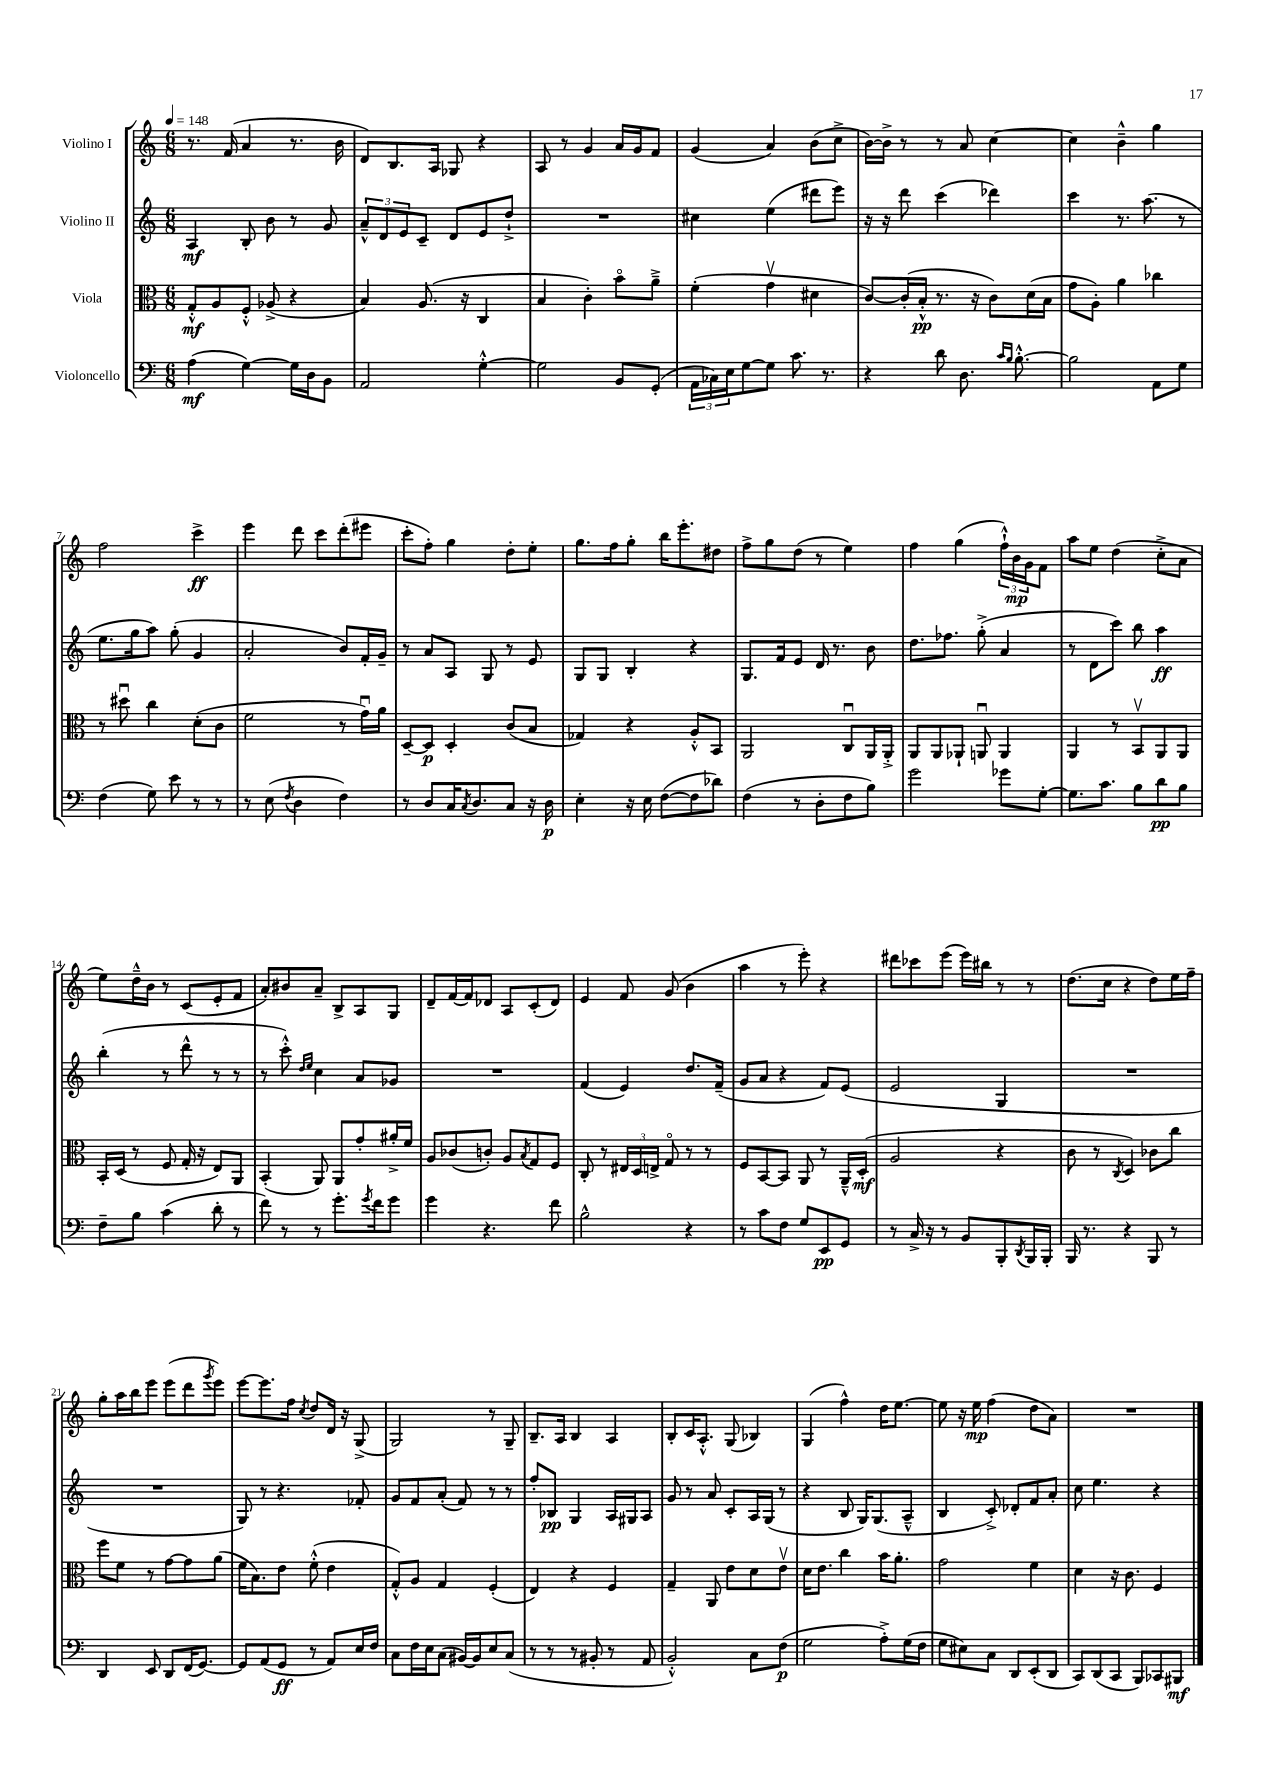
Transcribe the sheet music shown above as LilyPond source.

<<
\new StaffGroup <<
\new Staff = "s0" \with { instrumentName = "Violino I" } {
    \clef treble \key c \major \numericTimeSignature \time 6/8 \tempo 4 = 148
    r8. f'16( a'4 r8. b'16 |
    d'8) b8. a16 ges8 r4 |
    a8 r8 g'4 a'16 g'16 f'8 |
    g'4( a'4) b'8( c''8-> |
    b'16~) b'16-> r8 r8 a'8 c''4~ |
    c''4 b'4---^ g''4 |
    f''2 c'''4->\ff |
    e'''4 d'''8 c'''8 d'''8-.( eis'''8 |
    c'''8-. f''8-.) g''4 d''8-. e''8-. |
    g''8. f''16 g''8-. b''16 e'''8.-. dis''8 |
    f''8-> g''8 d''8( r8 e''4) |
    f''4 g''4( \tuplet 3/2 { f''16-!-^) b'16\mp g'16 } f'8 |
    a''8 e''8 d''4( c''8-.-> a'8 |
    e''8) d''16---^ b'16 r8 c'8( e'8-. f'8 |
    a'8-.) bis'8 a'8-- b8-> a8 g8 |
    d'8-- f'16~ f'16 des'8 a8 c'8-.( des'8) |
    e'4 f'8 g'8( b'4 |
    a''4 r8 e'''8-.) r4 |
    dis'''8 ces'''8 e'''8( e'''16) bis''16 r8 r8 |
    d''8.( c''16 r4 d''8) e''16 f''16-- |
    g''8-. a''16 b''16 e'''8 e'''8( d'''8 \acciaccatura { g'''8 } e'''8) |
    e'''8~ e'''8. f''16 \acciaccatura { c''8 } d''8 d'16 r16 g8->( |
    g2) r8 g8-- |
    b8.-- a16 b4 a4 |
    b8-. c'16 a8.-.-^ g8( bes4) |
    g4( f''4-^) d''16 e''8.~ |
    e''8 r16 e''16\mp f''4( d''8 a'8) |
    R2. \bar "|." |
}
\new Staff = "s1" \with { instrumentName = "Violino II" } {
    \clef treble \key c \major \numericTimeSignature \time 6/8
    a4\mf b8-. b'8 r8 g'8 |
    \tuplet 3/2 { a'8---^ d'8 e'8 } c'8-- d'8 e'8 d''8-!-> |
    R2. |
    cis''4 e''4( dis'''8 e'''8) |
    r16 r16 d'''8 c'''4( des'''4) |
    c'''4 r8. a''8.( r8 |
    e''8. g''16 a''8) g''8-.( g'4 |
    a'2-. b'8) f'16-. g'16-- |
    r8 a'8 a8 g8 r8 e'8 |
    g8 g8 b4-. r4 |
    g8. f'16 e'8 d'16 r8. b'8 |
    d''8. fes''8. g''8-.->( a'4 |
    r8 d'8 c'''8) b''8 a''4\ff |
    b''4-.( r8 d'''8-^ r8 r8 |
    r8 c'''8-.-^) \grace { d''16 e''16 } c''4 a'8 ges'8 |
    R2. |
    f'4( e'4) d''8. f'16--( |
    g'8 a'8 r4 f'8) e'8( |
    e'2 g4 |
    R2. |
    R2. |
    g8) r8 r4. fes'8-. |
    g'8 f'8 a'8-.( f'8) r8 r8 |
    f''8-. bes8\pp g4 a16 gis16 a8 |
    g'8 r8 a'8 c'8-. a16 g16( r8 |
    r4 b8 g16) g8.( a8---^ |
    b4 c'8-.->) des'8-. f'8 a'8-. |
    c''8 e''4. r4 \bar "|." |
}
\new Staff = "s2" \with { instrumentName = "Viola" } {
    \clef alto \key c \major \numericTimeSignature \time 6/8
    g8-.-^\mf a8 f8-.-^ aes8->( r4 |
    b4) a8.( r16 c4 |
    b4 c'4-.) b'8\flageolet a'8---> |
    f'4-.( g'4\upbow dis'4 |
    c'8~) c'16-.( b16-.-^\pp r8. r16 c'8) d'16( b16 |
    g'8 a8-.) a'4 ces''4 |
    r8 dis''8\downbow c''4 d'8-.( c'8 |
    f'2 r8 g'16\downbow) a'16 |
    d8~-- d8\p d4-. c'8( b8 |
    ges4) r4 a8-.-^ b,8 |
    a,2 c8\downbow a,16 a,16-.-> |
    a,8 a,8 aes,8-! a,8\downbow a,4 |
    a,4 r8 b,8\upbow a,8 a,8 |
    b,16-. d16( r8 f8 g16-. r16 e8) a,8 |
    b,4-.( a,8) a,8 g'8-. ais'16-.-> f'16 |
    a8 ces'8( c'8-.) a8 \acciaccatura { b8 } g8 f8 |
    c8-. r8 \tuplet 3/2 { eis16 d16 e16-> } g8\flageolet r8 r8 |
    f8 b,8~ b,8 a,8 r8 a,16---^ d16-.\mf( |
    a2 r4 |
    c'8 r8 \acciaccatura { c8 } d4) ces'8 c''8 |
    f''8 f'8 r8 g'8~ g'8 a'8( |
    f'16 b8.) e'8 f'8-.-^( e'4 |
    g8-.-^) a8 g4 f4-.( |
    e4) r4 f4 |
    g4-- a,8 e'8 d'8 e'8\upbow |
    d'16 e'8. c''4 b'16 a'8.-. |
    g'2 f'4 |
    d'4 r16 c'8. f4 \bar "|." |
}
\new Staff = "s3" \with { instrumentName = "Violoncello" } {
    \clef bass \key c \major \numericTimeSignature \time 6/8
    a4\mf( g4~) g16 d16 b,8 |
    a,2 g4~-.-^ |
    g2 b,8 g,8-.( |
    \tuplet 3/2 { a,16 ces16) e16 } g8~ g8 c'8. r8. |
    r4 d'8 d8. \grace { c'16 b16 } b8.~-.-^ |
    b2 a,8 g8 |
    f4( g8) e'8 r8 r8 |
    r8 e8( \acciaccatura { f8 } d4 f4) |
    r8 d8 c16 \acciaccatura { c8 } d8. c8 r16 d16\p |
    e4-. r16 e16 f8~( f8 des'8) |
    f4( r8 d8-. f8 b8) |
    g'2 ges'8 g8~-. |
    g8. c'8. b8 d'8\pp b8 |
    f8-- b8 c'4( d'8-. r8 |
    f'8) r8 r8 g'8.-. \acciaccatura { g'8 } f'16 g'8 |
    g'4 r4. f'8 |
    b2-^ r4 |
    r8 c'8 f8 g8 e,8\pp g,8 |
    r8 c16-> r16 r8 b,8 b,,8-. \acciaccatura { d,8 } b,,16 b,,16-. |
    b,,16 r8. r4 b,,8 r8 |
    d,4 e,8 d,8 f,16( g,8.~) |
    g,8 a,8( g,8\ff r8 a,8) e16 f16 |
    c8 f16 e16 c8( bis,16~) bis,16 e8 c8( |
    r8 r8 r8 bis,8-. r8 a,8 |
    b,2-.-^) c8 f8\p( |
    g2 a8-.->) g16( f16 |
    g8 eis8) c8 d,8 e,8-.( d,8 |
    c,8) d,8( c,8 b,,8) ces,8 bis,,8\mf \bar "|." |
}
>>
>>
